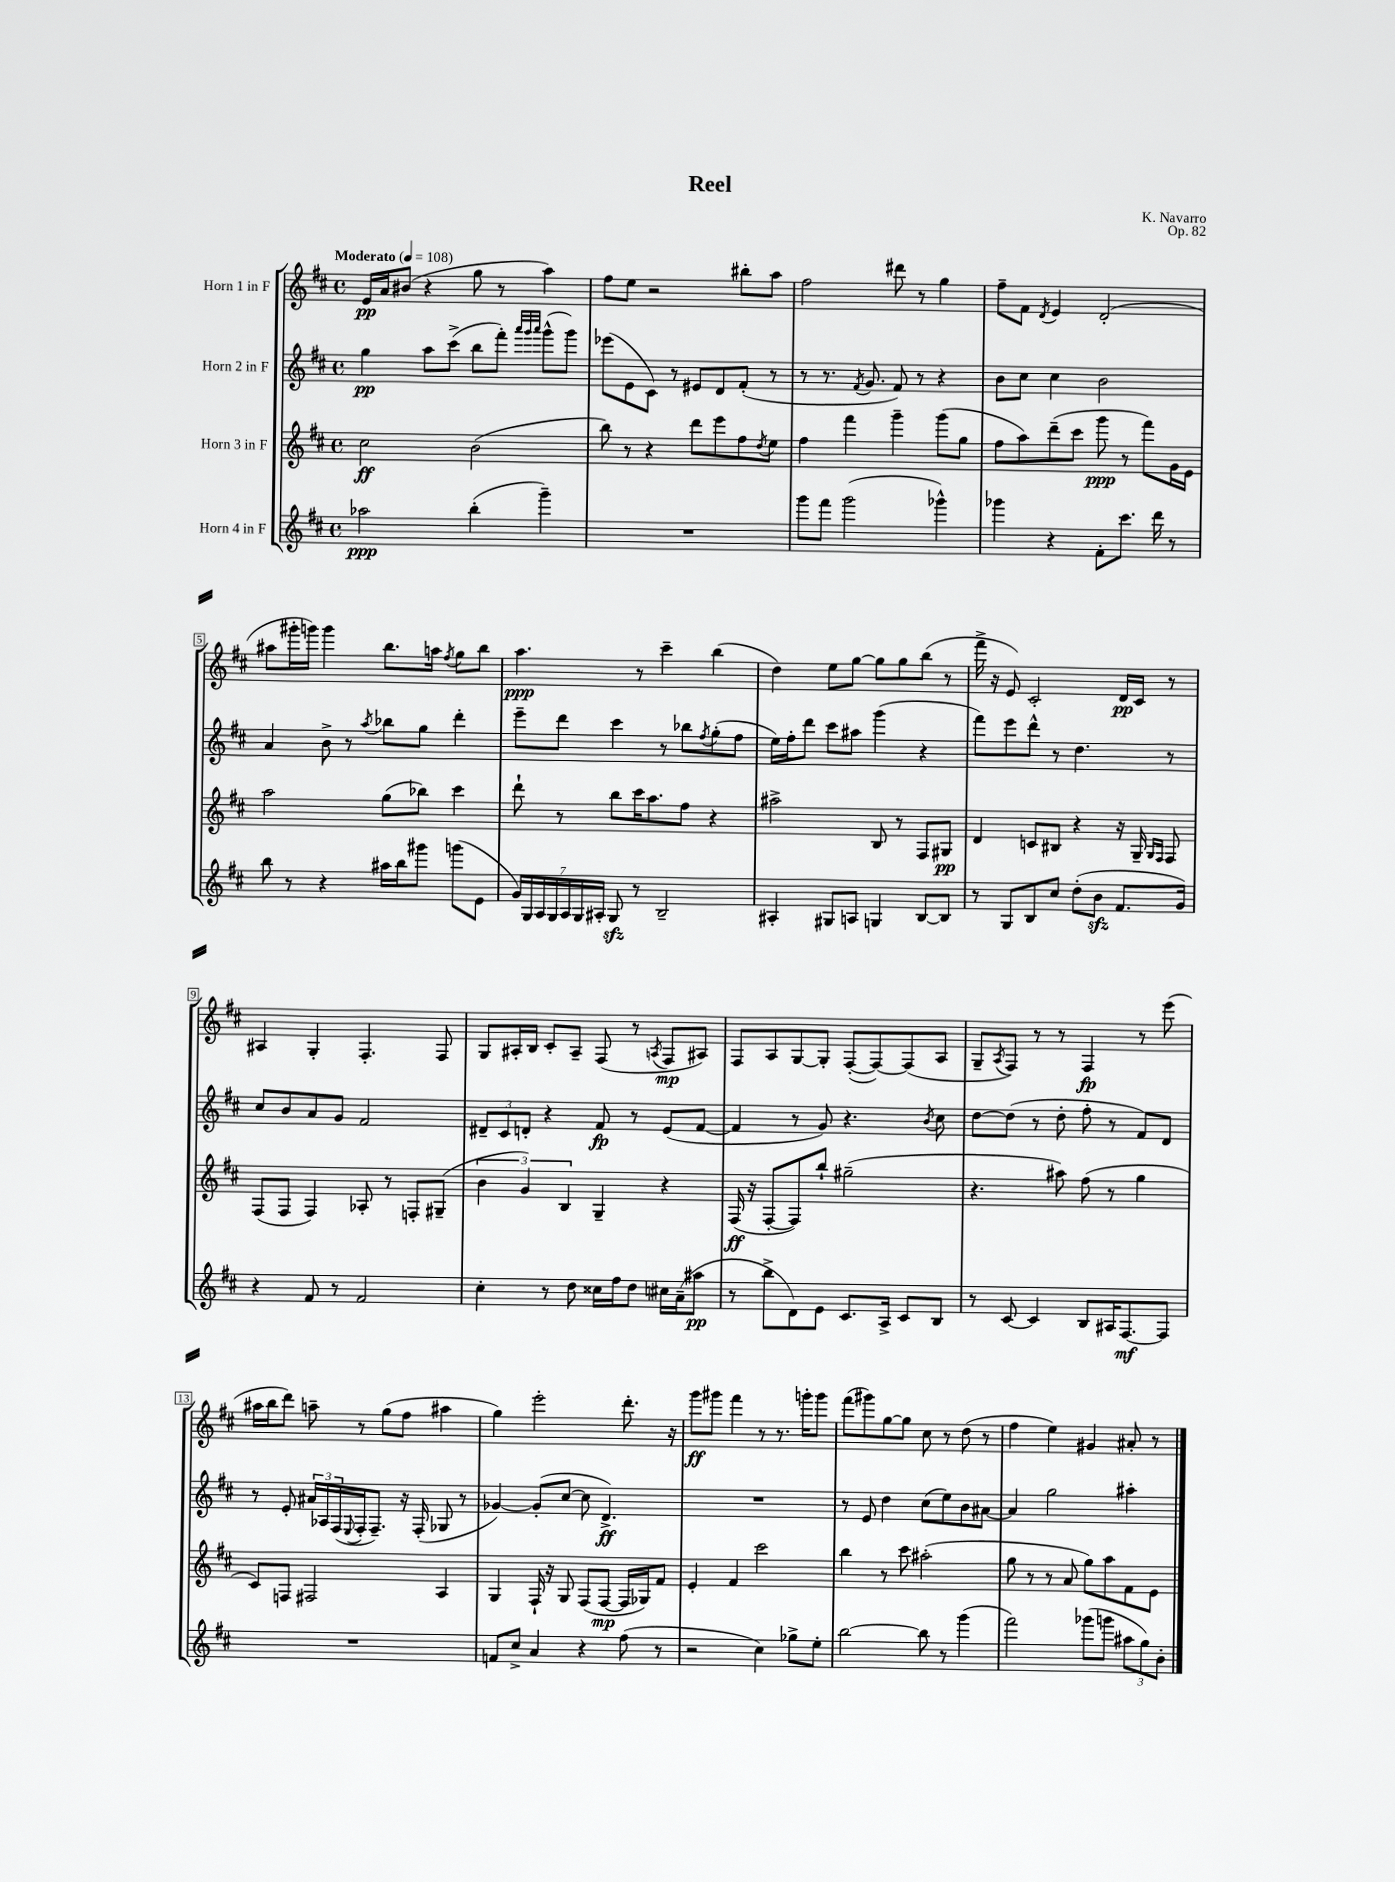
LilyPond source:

\header { title = "Reel" composer = "K. Navarro" opus = "Op. 82" }
<<
\new StaffGroup <<
\new Staff = "s0" \with { instrumentName = "Horn 1 in F" } {
    \clef treble \key d \major \defaultTimeSignature \time 4/4 \tempo "Moderato" 4 = 108
    e'16\pp a'16 bis'8( r4 g''8 r8 a''4) |
    fis''8 e''8 r2 bis''8-. a''8 |
    fis''2 dis'''8 r8 g''4 |
    fis''8-- fis'8 \acciaccatura { d'8 } e'4 d'2-.( |
    ais''8 gis'''16-. g'''16) g'''4 b''8. a''16 \acciaccatura { fis''8 } g''8 b''8 |
    a''4.\ppp r8 cis'''4-- b''4( |
    d''4) e''8 g''8~ g''8 g''8 b''8( r8 |
    fis'''16-> r16 e'8) cis'2-. d'16\pp cis'16 r8 |
    ais4 g4-. fis4.-. fis8 |
    g8 ais16-. b16 cis'8-. ais8-- fis8( r8 \acciaccatura { a8 } fis8\mp ais8) |
    fis8 a8 g8~ g8-. fis8~-.( fis8~) fis8( a8 |
    g8-- \acciaccatura { a8 } fis8) r8 r8 fis4\fp r8 e'''8( |
    ais''16 b''16 d'''8) a''8-- r8 g''8( fis''8 ais''4 |
    g''4) e'''2-. d'''8.-. r16 |
    g'''8\ff gis'''8 fis'''4 r8 r8. g'''16-. g'''8 |
    fis'''8( gis'''8) g''8~ g''8 cis''8 r8 d''8( r8 |
    fis''4 e''4) gis'4 ais'8-. r8 \bar "|." |
}
\new Staff = "s1" \with { instrumentName = "Horn 2 in F" } {
    \clef treble \key d \major \defaultTimeSignature \time 4/4
    g''4\pp a''8 cis'''8->( b''8 fis'''8-.) \grace { a'''32 g'''32 a'''32 } g'''8-^( g'''8) |
    ees'''8( e'8 cis'8) r8 eis'8 d'8 fis'8-.( r8 |
    r8 r8. \acciaccatura { fis'8 } g'8. fis'8) r8 r4 |
    b'8 cis''8 cis''4 b'2 |
    a'4 b'8-> r8 \acciaccatura { a''8 } bes''8 g''8 d'''4-. |
    e'''8-- d'''8 cis'''4 r8 bes''8 \acciaccatura { fis''8 } g''8-.( fis''8 |
    e''16) fis''16-. d'''8 cis'''8 ais''8 g'''4( r4 |
    fis'''8) e'''8 d'''8-^ r8 d''4. r8 |
    cis''8 b'8 a'8 g'8 fis'2 |
    \tuplet 3/2 { dis'8-- cis'8 d'8-. } r4 fis'8\fp r8 e'8( fis'8~ |
    fis'4 r8 g'8) r4. \acciaccatura { b'8 } cis''8 |
    d''8~ d''8( r8 d''8-. fis''8-. r8 fis'8) d'8 |
    r8 e'8-. \tuplet 3/2 { ais'16 aes16 fis16( } \appoggiatura { e8 } fis16-. fis8.--) r16 fis16-.( ges8 r8 |
    ges'4~) ges'8-.( cis''8~ cis''8 d'4.->\ff) |
    R1 |
    r8 e'8 d''4 cis''8( e''8) b'8 ais'8~ |
    ais'4 g''2 ais''4-. \bar "|." |
}
\new Staff = "s2" \with { instrumentName = "Horn 3 in F" } {
    \clef treble \key d \major \defaultTimeSignature \time 4/4
    cis''2\ff b'2( |
    b''8) r8 r4 d'''8 e'''8 fis''8 \acciaccatura { d''8 } e''8 |
    fis''4 fis'''4 g'''4-- g'''8( g''8 |
    fis''8 a''8) d'''8--( cis'''8 g'''8\ppp r8 fis'''8) g'16 e'16 |
    a''2 g''8( bes''8) cis'''4 |
    d'''8-! r8 b''8 cis'''16 a''8. fis''8 r4 |
    ais''2-> b8 r8 fis8 gis8\pp |
    d'4 c'8 bis8 r4 r16 g16-- \grace { g16 fis16 } fis8 |
    fis8( fis8 fis4) aes8-. r8 f8-. gis8--( |
    \tuplet 3/2 { b'4 g'4) b4 } g4-- r4 |
    fis16\ff( r16 fis8~-. fis8) b''8-! gis''2--( |
    r4. ais''8) fis''8( r8 g''4 |
    cis'8) f8 fis2 a4 |
    g4 fis16-! r16 g8 fis8( fis8~\mp fis16 ges16) fis'8 |
    e'4-. fis'4 cis'''2 |
    b''4 r8 cis'''8 ais''2-.( |
    g''8 r8 r8 a'8 g''8) a''8 fis'8 e'8 \bar "|." |
}
\new Staff = "s3" \with { instrumentName = "Horn 4 in F" } {
    \clef treble \key d \major \defaultTimeSignature \time 4/4
    aes''2\ppp b''4-.( g'''4--) |
    R1 |
    g'''8 fis'''8 g'''2( ges'''4-^) |
    ges'''4 r4 fis'8-. cis'''8. d'''16 r8 |
    b''8 r8 r4 ais''16 b''16 gis'''8 g'''8( e'8 |
    \tuplet 7/4 { g'16) g16 a16 g16 a16 g16 ais16-. } g8\sfz r8 b2-- |
    ais4-. gis8 a8 g4 b8~ b8 |
    r8 g8 b8 cis''8 d''8-.( b'8\sfz fis'8. g'16) |
    r4 fis'8 r8 fis'2 |
    cis''4-. r8 d''8 cisis''16 fis''16 d''8 cis''16 a'16--( ais''8\pp |
    r8 b''8-> d'8) e'8 cis'8. a16-> cis'8 b8 |
    r8 cis'8~ cis'4 b8 ais16 fis8.~\mf fis8 |
    R1 |
    f'8 cis''8-> a'4 r4 fis''8( r8 |
    r2 cis''4) ges''8-> e''8-. |
    b''2~ b''8 r8 g'''4( |
    fis'''2) ges'''8( g'''8 \tuplet 3/2 { ais''8 g''8) b'8-. } \bar "|." |
}
>>
>>
\layout { \context { \Score \override BarNumber.stencil = #(make-stencil-boxer 0.1 0.3 ly:text-interface::print) } }
